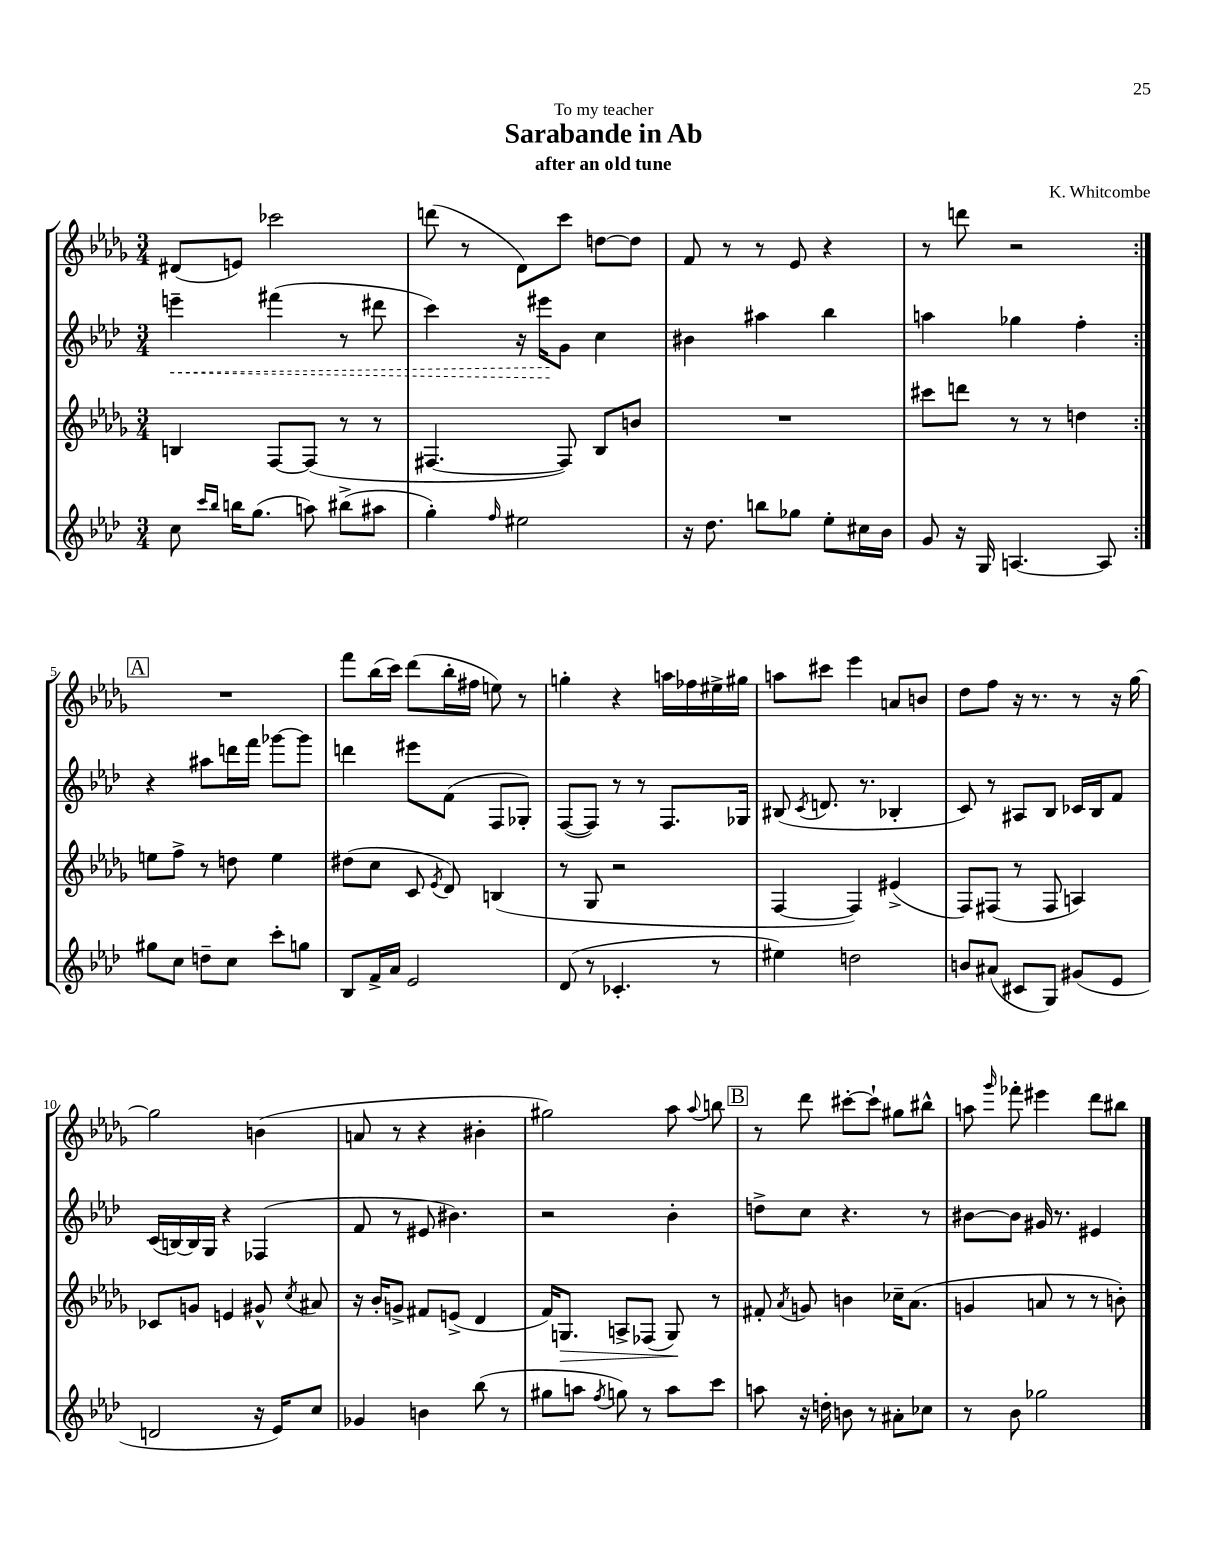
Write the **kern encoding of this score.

**kern	**kern	**dynam	**kern	**dynam	**kern
*part4	*part3	*part3	*part2	*part2	*part1
*staff4	*staff3	*staff3	*staff2	*staff2	*staff1
*clefG2	*clefG2	*	*clefG2	*	*clefG2
*k[b-e-a-d-]	*k[b-e-a-d-g-]	*	*k[b-e-a-d-]	*	*k[b-e-a-d-g-]
*M3/4	*M3/4	*	*M3/4	*	*M3/4
=1	=1	=1	=1	=1	=1
!	!	!	!	!LO:HP:b	!
8cc\	4Bn/	.	4eeen~\	<	(8d#X/L
16qqccc/LL	.	.	.	.	.
16qqbb-/JJ	.	.	.	.	.
16bbn\KL	.	.	.	.	8en/J)
(8.gg\J	.	.	.	.	.
.	[8F/L	.	(4fff#X\	.	2ccc-X\
8aan\)	(8F/J]	.	.	.	.
(8bb#X^\L	8r	.	8r	.	.
8aa#X\J	8r	.	8ddd#X\	.	.
=2	=2	=2	=2	=2	=2
4gg'\)	[4.F#X/	.	4ccc\)	.	(8dddn\
.	.	.	.	.	8r
16qqff/	.	.	.	.	.
2ee#X\	.	.	16r	.	8d-\L)
.	.	.	16eee#X\KL	.	.
.	8F#/])	.	8g\J	[	8ccc\J
.	8B-/L	.	4cc\	.	[8ddn\L
.	8bn/J	.	.	.	8dd\J]
=3	=3	=3	=3	=3	=3
16r	2.r	.	4b#X\	.	8f/
8.dd-\	.	.	.	.	.
.	.	.	.	.	8r
8bbn\L	.	.	4aa#X\	.	8r
8gg-X\J	.	.	.	.	8e-/
8ee-'\L	.	.	4bb-\	.	4r
16cc#X\L	.	.	.	.	.
16b-\JJ	.	.	.	.	.
=4	=4	=4	=4	=4	=4
8g/	8ccc#X\L	.	4aan\	.	8r
16r	8dddn\J	.	.	.	8dddn\
16G/	.	.	.	.	.
[4.An/	8r	.	4gg-X\	.	2r
.	8r	.	.	.	.
.	4ddn\	.	4ff'\	.	.
8A/]	.	.	.	.	.
!!LO:LB:g=z
!!LO:REH:place=s1:t=A
=5:|!	=5:|!	=5:|!	=5:|!	=5:|!	=5:|!
8gg#X\L	8een\L	.	4r	.	2.r
8cc\J	8ff^\J	.	.	.	.
8ddn~\L	8r	.	8aa#X\L	.	.
8cc\J	8ddn\	.	16dddn\L	.	.
.	.	.	16fff\JJ	.	.
8ccc'\L	4ee\	.	[8ggg-X\L	.	.
8ggn\J	.	.	8ggg-\J]	.	.
=6	=6	=6	=6	=6	=6
8B-/L	(8dd#X\L	.	4dddn\	.	8fff\L
16f^/L	8cc\J	.	.	.	(16bb-\L
16a-/JJ	.	.	.	.	16ccc\JJ)
2e-/	8c/	.	8eee#X\L	.	(8ddd-\L
.	8qe-/	.	.	.	.
.	8d-/)	.	(8f\J	.	16bb-'\L
.	.	.	.	.	16ff#X\JJ
.	(4Bn/	.	8F/L	.	8een\)
.	.	.	8G-X'/J)	.	8r
=7	=7	=7	=7	=7	=7
(8d-/	8r	.	([8F/L	.	4ggn'\
8r	8G-/	.	8F/J])	.	.
4.c-X'/	2r	.	8r	.	4r
.	.	.	8r	.	.
.	.	.	8.F/L	.	16aan\LL
.	.	.	.	.	16ff-X\
8r	.	.	.	.	16ee#X^\
.	.	.	16G-X/Jk	.	16gg#X\JJ
=8	=8	=8	=8	=8	=8
4ee#X\)	[4F/	.	(8B#X/	.	8aan\L
.	.	.	8qc/	.	.
.	.	.	8.dn/	.	8ccc#X\J
2ddn\	4F/])	.	.	.	4eee-\
.	.	.	8.r	.	.
.	(4e#X^/	.	4B-X'/	.	8an/L
.	.	.	.	.	8bn/J
=9	=9	=9	=9	=9	=9
8bn/L	8F/L)	.	8c/)	.	8dd-\L
(8a#X/J	(8F#X/J	.	8r	.	8ff\J
8c#X/L	8r	.	8A#X/L	.	16r
.	.	.	.	.	8.r
8G/J)	8F#/	.	8B-/J	.	.
(8g#X/L	4An/)	.	16c-X/LL	.	8r
.	.	.	16B-/J	.	.
8e-/J	.	.	8f/J	.	16r
.	.	.	.	.	[16gg-\
!!LO:LB:g=z
=10	=10	=10	=10	=10	=10
2dn/	8c-X/L	.	(16c/LL	.	2gg-\]
.	.	.	[16Bn/)	.	.
.	8gn/J	.	16B/]	.	.
.	.	.	16G/JJ	.	.
.	4en/	.	4r	.	.
16r	8g#X^^/	.	(4F-X/	.	(4bn\
16e-/KL)	.	.	.	.	.
.	8qcc/	.	.	.	.
8cc/J	8a#X/	.	.	.	.
=11	=11	=11	=11	=11	=11
4g-X/	16r	.	8f/	.	8an/
.	16b-'/KL	.	.	.	.
.	8gn^/J	.	8r	.	8r
4bn\	8f#X/L	.	8e#X/	.	4r
.	(8en^/J	.	4.b#X\)	.	.
(8bb-\	4d-/	.	.	.	4b#X'\
8r	.	.	.	.	.
=12	=12	=12	=12	=12	=12
8gg#X\L	16f/KL)	.	2r	.	2gg#X\)
!	!	!LO:HP:b	!	!	!
.	8.Gn/J	>	.	.	.
8aan\J	.	.	.	.	.
8qff/	.	.	.	.	.
8ggn\)	8An^/L	.	.	.	.
8r	(8F-X/J	.	.	.	.
8aa\L	8G/)	.	4b-'\	.	8aa-\
.	.	.	.	.	8qqaa-/
8ccc\J	8r	]	.	.	8bbn\
!!LO:REH:place=s1:t=B
=13	=13	=13	=13	=13	=13
8aan\	8f#X'/	.	8ddn^\L	.	8r
.	8qa-/	.	.	.	.
16r	8gn/	.	8cc\J	.	8ddd-\
16ddn'\	.	.	.	.	.
8bn\	4bn\	.	4.r	.	[8ccc#X'\L
8r	.	.	.	.	8ccc#`\J]
8a#X'\L	16cc-X~\KL	.	.	.	8gg#X\L
.	(8.a-\J	.	.	.	.
8cc-X\J	.	.	8r	.	8bb#X^^\J
=14	=14	=14	=14	=14	=14
8r	4gn/	.	[8b#X\L	.	8aan\
.	.	.	.	.	16qqggg-/
8b-\	.	.	8b#\J]	.	8fff-X'\
2gg-X\	8an/	.	16g#X/	.	4eee#X\
.	.	.	8.r	.	.
.	8r	.	.	.	.
.	8r	.	4e#X/	.	8ddd-\L
.	8bn'\)	.	.	.	8bb#X\J
==	==	==	==	==	==
*-	*-	*-	*-	*-	*-
